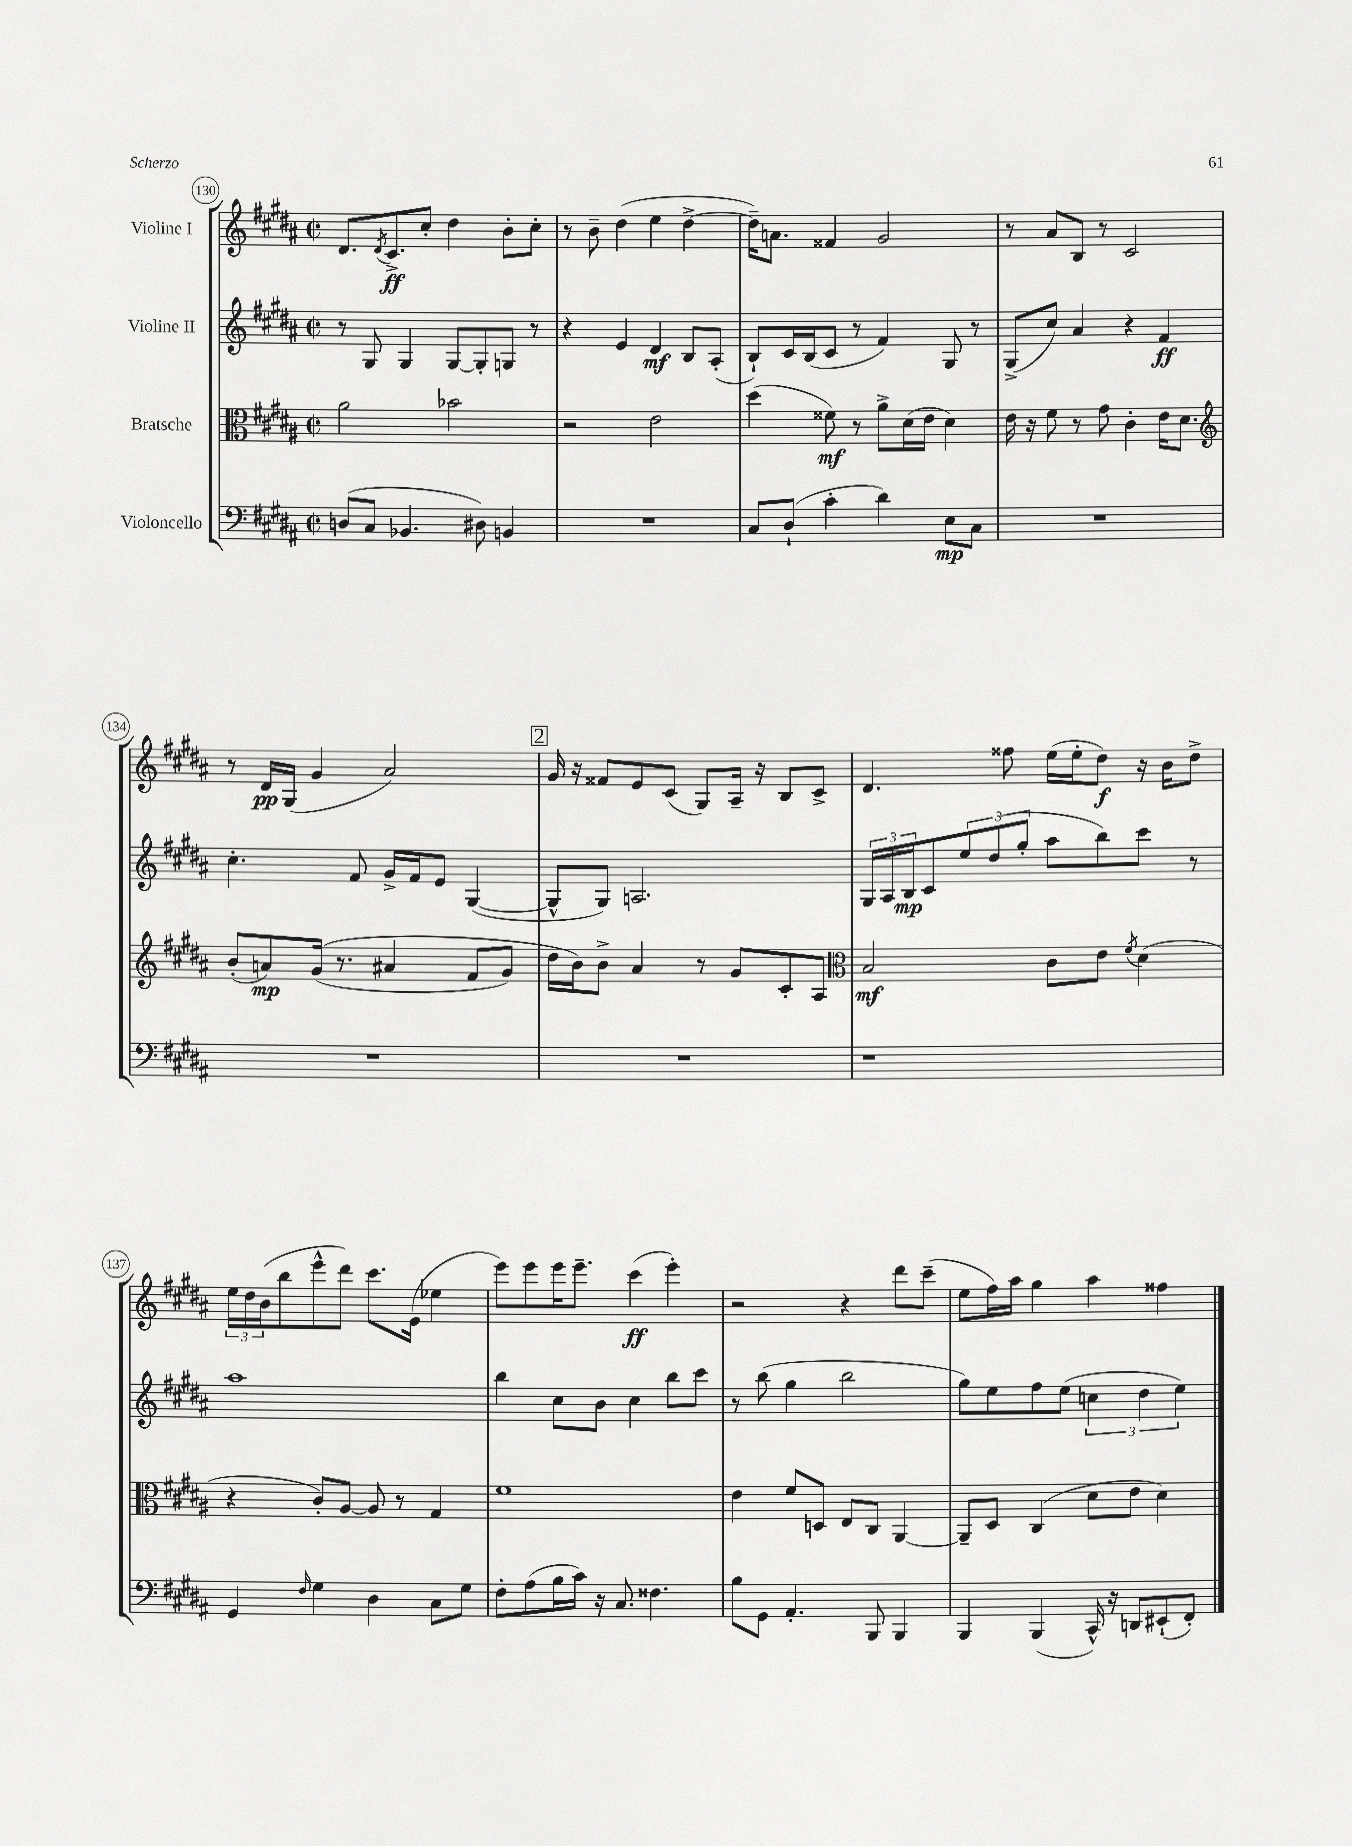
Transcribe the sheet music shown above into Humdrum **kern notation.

**kern	**kern	**kern	**kern
*staff4	*staff3	*staff2	*staff1
*clefF4	*clefC3	*clefG2	*clefG2
*k[f#c#g#d#a#]	*k[f#c#g#d#a#]	*k[f#c#g#d#a#]	*k[f#c#g#d#a#]
*M2/2	*M2/2	*M2/2	*M2/2
*met(c|)	*met(c|)	*met(c|)	*met(c|)
(8D	2a#	8r	8.d#
8C#	.	8G#	.
.	.	.	8qd#
.	.	.	8.c#^
4.BB-	.	4G#	.
.	.	.	8cc#'
.	2b-	[8G#	4dd#
8D#)	.	8G#']	.
4BB	.	8G	8b'
.	.	8r	8cc#'
=	=	=	=
1r	2r	4r	8r
.	.	.	8b~
.	.	4e	(4dd#
.	2e	4d#	4ee
.	.	8B	[4dd#^
.	.	(8A#'	.
=	=	=	=
8C#	(4dd#	8B`)	16dd#~])
.	.	.	8.a
(8D#`	.	16c#	.
.	.	(16B	.
4c#'	8f##)	8c#	4f##
.	8r	8r	.
4d#)	8a#^	4f#)	2g#
.	(16d#	.	.
.	16e	.	.
8E	4d#)	8G#	.
8C#	.	8r	.
=	=	=	=
1r	16e	(8G#^	8r
.	16r	.	.
.	8f#	8cc#)	8a#
.	8r	4a#	8B
.	8g#	.	8r
.	4c#'	4r	2c#
.	16e	4f#	.
.	8.d#	.	.
=	=	=	=
*	*clefG2	*	*
1r	(8b'	4.cc#'	8r
.	8a)	.	16d#
.	.	.	(16G#
.	&((16g#	.	4g#
.	8.r	.	.
.	.	8f#	.
.	4a#	16g#^	2a#)
.	.	16f#	.
.	.	8e	.
.	8f#	([4G#	.
.	8g#)	.	.
=	=	=	=
1r	16dd#	8G#^^]	16g#
.	16b&)	.	16r
.	8b^	8G#)	8f##
.	4a#	2.A	8e
.	.	.	(8c#
.	8r	.	8G#)
.	8g#	.	16A#~
.	.	.	16r
.	8c#'	.	8B
.	8A#	.	8c#^
=	=	=	=
*	*clefC3	*	*
1r	2B	24G#	4.d#
.	.	24A#	.
.	.	24B	.
.	.	8c#	.
.	.	12ee	.
.	.	(12dd#	.
.	.	.	8ff##
.	.	12gg#'	.
.	8c#	8aa#	(16ee
.	.	.	16ee'
.	8e	8bb)	8dd#)
.	8qf#	.	.
.	(4d#	8ccc#	16r
.	.	.	16b
.	.	8r	8dd#^
=	=	=	=
4GG#	4r	1aa#	24ee
.	.	.	24dd#
.	.	.	(24b
.	.	.	8bb
16qqF#	.	.	.
4G#	8c#')	.	8eee^^
.	[8A#	.	8ddd#)
4D#	8A#]	.	8.ccc#
.	8r	.	.
.	.	.	(16e
8C#	4G#	.	4ee-
8G#	.	.	.
=	=	=	=
8F#'	1f#	4bb	8eee)
(8A#	.	.	8eee
16B	.	8cc#	16eee
16c#)	.	.	8.eee~
16r	.	8b	.
8.C#	.	.	.
.	.	4cc#	(4ccc#
4.F##	.	.	.
.	.	8bb	4eee')
.	.	8ccc#	.
=	=	=	=
8B	4e	8r	2r
8GG#	.	(8bb	.
4.AA#'	8f#	4gg#	.
.	8D	.	.
.	8E	2bb	4r
8BBB	8C#	.	.
4BBB	[4AA#	.	8ddd#
.	.	.	(8ccc#~
=	=	=	=
4BBB	8AA#~]	8gg#)	8ee
.	8D#	8ee	16ff#)
.	.	.	16aa#
(4BBB	(4C#	8ff#	4gg#
.	.	(8ee	.
16CC#^^)	8d#	6cc	4aa#
16r	.	.	.
8DD	8e	.	.
.	.	6dd#	.
(8EE#`	4d#)	.	4ff##
.	.	6ee)	.
8FF#')	.	.	.
==	==	==	==
*-	*-	*-	*-
